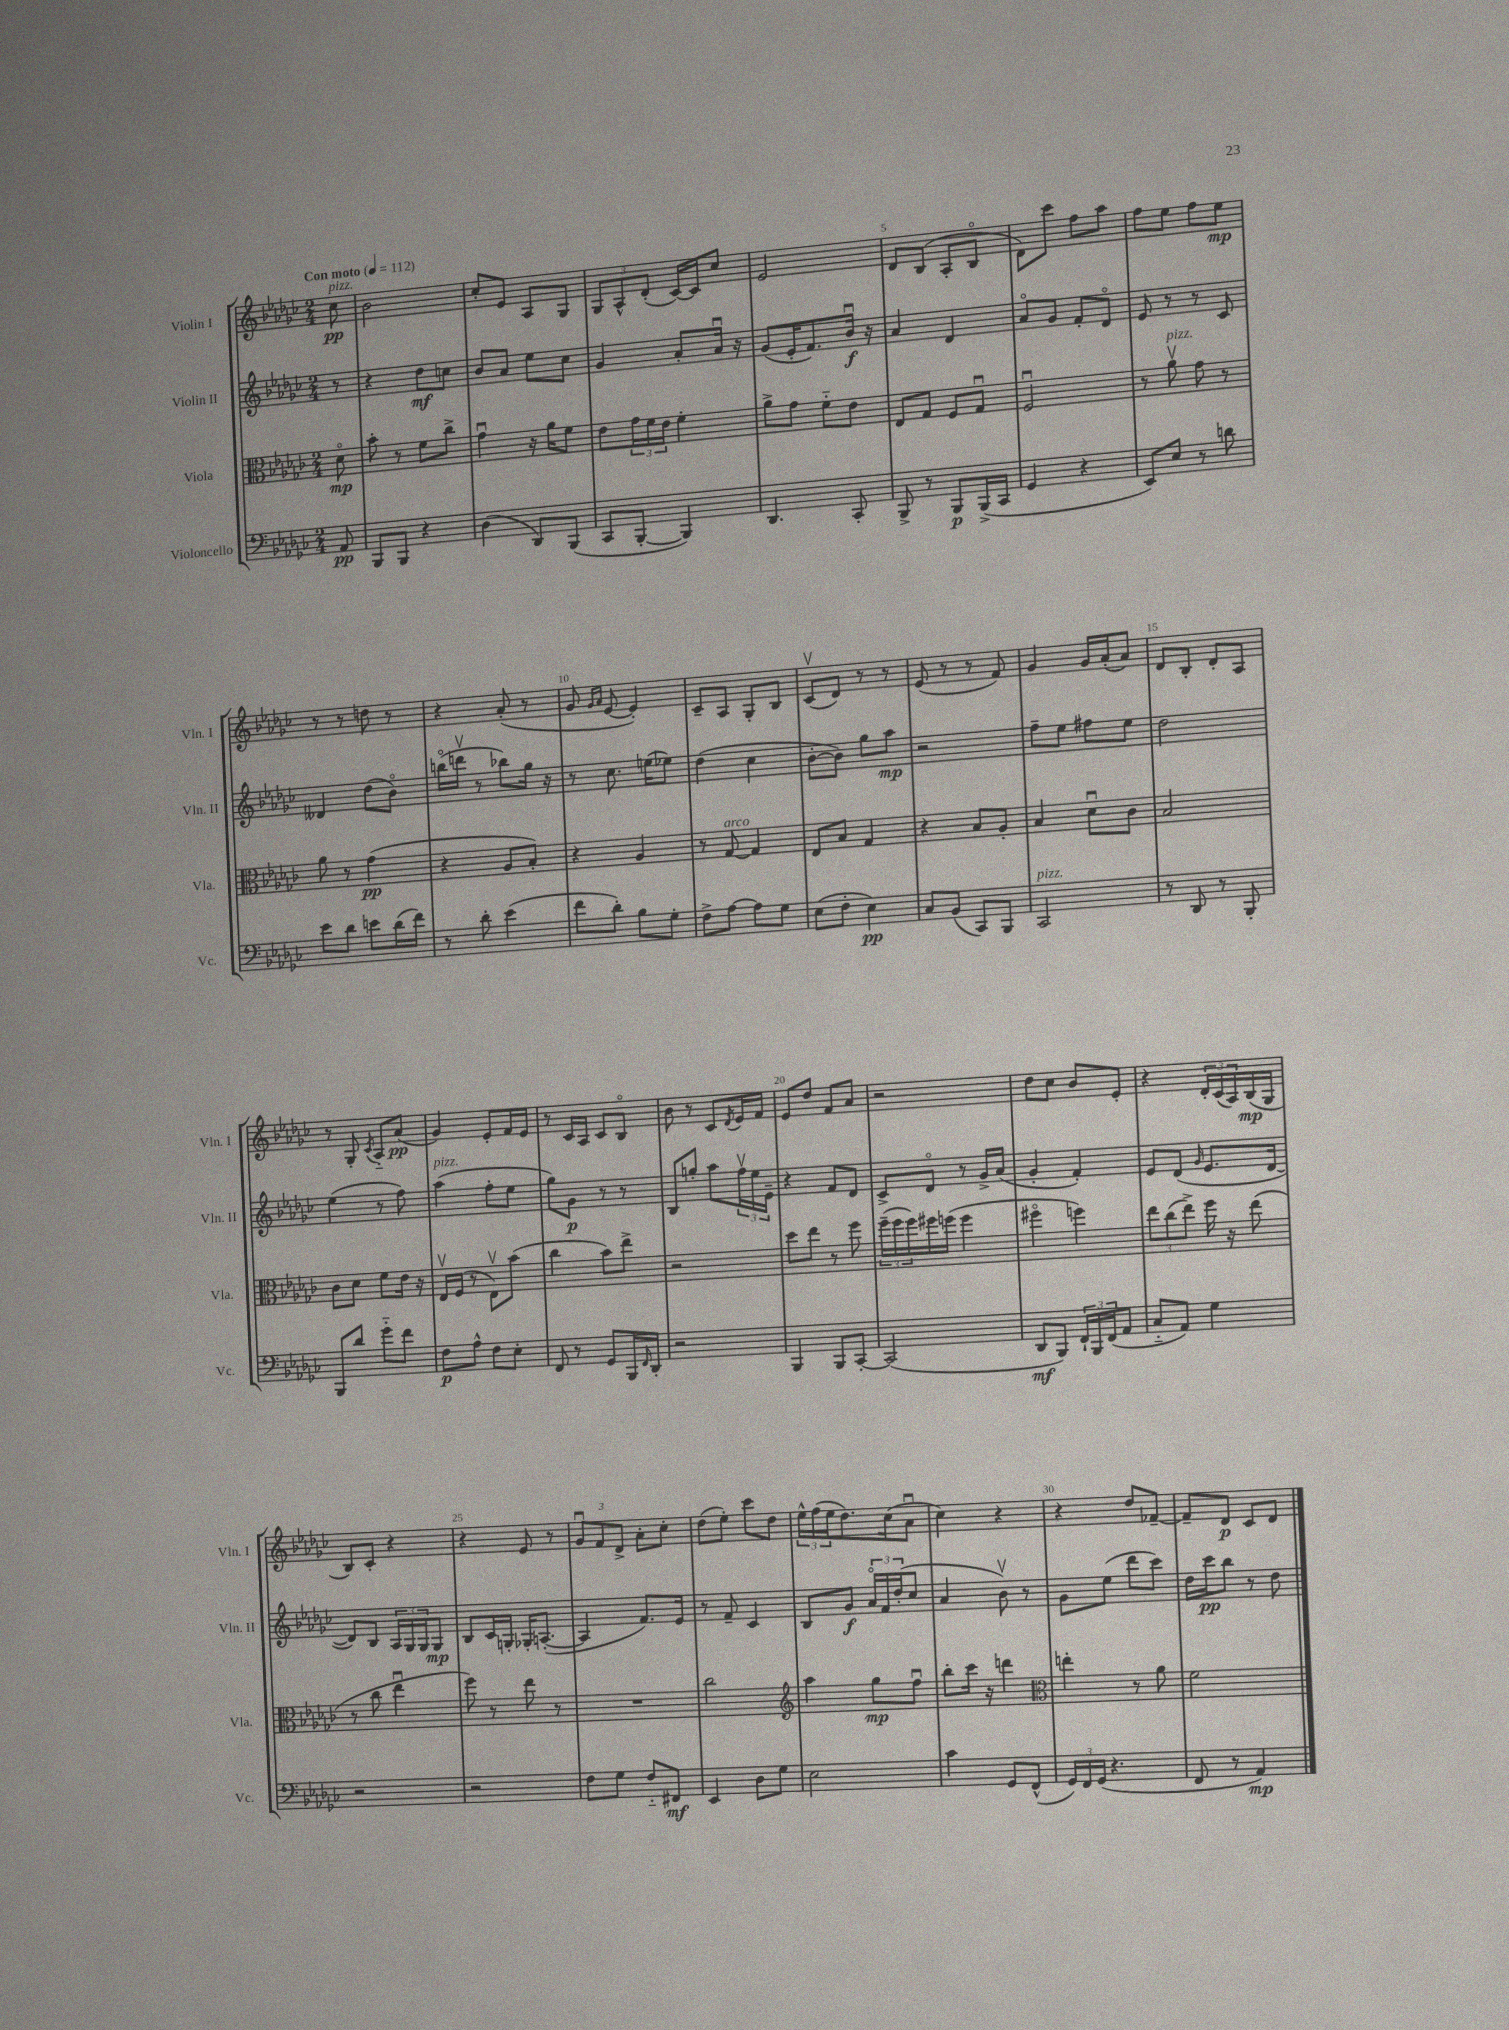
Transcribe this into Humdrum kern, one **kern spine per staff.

**kern	**dynam	**kern	**dynam	**kern	**dynam	**kern	**dynam
*part4	*part4	*part3	*part3	*part2	*part2	*part1	*part1
*staff4	*staff4	*staff3	*staff3	*staff2	*staff2	*staff1	*staff1
*I"Violoncello	*	*I"Viola	*	*I"Violin II	*	*I"Violin I	*
*I'Vc.	*	*I'Vla.	*	*I'Vln. II	*	*I'Vln. I	*
*clefF4	*	*clefC3	*	*clefG2	*	*clefG2	*
*k[b-e-a-d-g-c-]	*	*k[b-e-a-d-g-c-]	*	*k[b-e-a-d-g-c-]	*	*k[b-e-a-d-g-c-]	*
*M2/4	*	*M2/4	*	*M2/4	*	*M2/4	*
*MM112	*	*MM112	*	*MM112	*	*MM112	*
=	=	=	=	=	=	=	=
!	!	!	!	!	!	!LO:TX:a:B:t=Con moto	!
!	!	!	!	!	!	!LO:TX:a:i:t=pizz.	!
8AA-/	pp	8d-\	mp	8r	.	8cc-\	pp
=1	=1	=1	=1	=1	=1	=1	=1
8BBB-/L	.	8b-'\	.	4r	.	2b-\	.
8BBB-/J	.	8r	.	.	.	.	.
4r	.	8f\L	.	8dd-\L	mf	.	.
.	.	8cc-^\J	.	8ccn\J	.	.	.
=2	=2	=2	=2	=2	=2	=2	=2
(4D-\	.	4g-u\	.	8b-/L	.	8cc-'/L	.
.	.	.	.	8a-/J	.	8e-/J	.
8DD-/L)	.	16r	.	8ee-\L	.	8A-/L	.
.	.	16a-\KL	.	.	.	.	.
(8BBB-/J	.	8f\J	.	8cc-\J	.	8G-/J	.
=3	=3	=3	=3	=3	=3	=3	=3
8CC-/L	.	8e-\L	.	4g-/	.	12G-/L	.
.	.	.	.	.	.	12A-^^/	.
[8BBB-'/J	.	24g-\L	.	.	.	.	.
.	.	24f\	.	.	.	(12d-'/J	.
.	.	24e-\JJ	.	.	.	.	.
4BBB-/])	.	4f'\	.	8a-'/L	.	[16c-/LL)	.
.	.	.	.	.	.	16c-/J]	.
.	.	.	.	16a-u/Jk	.	8cc-/J	.
.	.	.	.	16r	.	.	.
=4	=4	=4	=4	=4	=4	=4	=4
4.DD-/	.	8a-^\L	.	(8g-/L	.	2e-/	.
.	.	8g-\J	.	16e-'/K	.	.	.
.	.	.	.	8.f/)	.	.	.
.	.	8f\L	.	.	.	.	.
8CC-'/	.	8e-\J	.	16b-u/Jk	f	.	.
.	.	.	.	16r	.	.	.
=5	=5	=5	=5	=5	=5	=5	=5
8BBB-^/	.	8E-/L	.	4a-/	.	8d-/L	.
8r	.	8G-/J	.	.	.	(8B-/J	.
8BBB-/L	p	8F/L	.	4d-/	.	8A-'/L	.
(16BBB-^/L	.	8G-u/J	.	.	.	8B-/J	.
16CC-/JJ	.	.	.	.	.	.	.
=6	=6	=6	=6	=6	=6	=6	=6
4GG-/	.	2Fu/	.	8a-/L	.	8d-\L)	.
.	.	.	.	8g-/J	.	8ccc-\J	.
4r	.	.	.	8f'/L	.	8ff\L	.
.	.	.	.	8d-/J	.	8aa-\J	.
=7	=7	=7	=7	=7	=7	=7	=7
8EE-/L)	.	8r	.	8e-/	.	8ff\L	.
!	!	!LO:TX:a:i:t=pizz.	!	!	!	!	!
8E-/J	.	8a-v\	.	8r	.	8ee-\J	.
8r	.	8g-\	.	8r	.	8ff\L	.
8dn\	.	8r	.	8c-/	.	8ee-\J	mp
!!LO:LB:g=z
=8	=8	=8	=8	=8	=8	=8	=8
8e-\L	.	8a-\	.	4d--X/	.	8r	.
8d-\J	.	8r	.	.	.	8r	.
8en\L	.	(4g-\	pp	(8dd-\L	.	8ddn\	.
(16d-\L	.	.	.	8b-\J)	.	8r	.
16f\JJ)	.	.	.	.	.	.	.
=9	=9	=9	=9	=9	=9	=9	=9
8r	.	4r	.	(16bbn\LL	.	4r	.
.	.	.	.	16dddnv\JJ	.	.	.
8d-'\	.	.	.	8r	.	.	.
(4e-\	.	8A-/L	.	8bb-X\L)	.	(8a-'/	.
.	.	8B-'/J)	.	16gg-\Jk	.	8r	.
.	.	.	.	16r	.	.	.
=10	=10	=10	=10	=10	=10	=10	=10
8f\L	.	4r	.	8r	.	8g-/	.
.	.	.	.	.	.	16qqg-/LL	.
.	.	.	.	.	.	16qqa-/JJ	.
8d-'\J)	.	.	.	8.cc-\	.	[8e-/	.
8B-\L	.	4A-/	.	.	.	4e-'/])	.
.	.	.	.	(16een\KL	.	.	.
8G-'\J	.	.	.	8ee-X\J)	.	.	.
=11	=11	=11	=11	=11	=11	=11	=11
8F^\L	.	8r	.	(4dd-\	.	8c-~/L	.
!	!	!LO:TX:a:i:t=arco	!	!	!	!	!
[8A-\J	.	[8G-/	.	.	.	8A-/J	.
8A-\L]	.	4G-/]	.	4cc-\	.	8G-'/L	.
8G-\J	.	.	.	.	.	8B-/J	.
=12	=12	=12	=12	=12	=12	=12	=12
(8E-\L	.	8E-/L	.	[8b-'\L	.	(8c-v/L	.
8F'\J	.	8B-/J	.	8b-\J])	.	8d-/J)	.
4E-\)	pp	4G-/	.	8gg-\L	.	8r	.
.	.	.	.	8aa-\J	mp	8r	.
=13	=13	=13	=13	=13	=13	=13	=13
8C-/L	.	4r	.	2r	.	(8e-/	.
(8BB-/J	.	.	.	.	.	8r	.
8CC-/L)	.	8B-/L	.	.	.	8r	.
8BBB-/J	.	8A-'/J	.	.	.	8f/)	.
=14	=14	=14	=14	=14	=14	=14	=14
!LO:TX:a:i:t=pizz.	!	!	!	!	!	!	!
2CC-/	.	4B-/	.	8ff~\L	.	4g-/	.
.	.	.	.	8ee-\J	.	.	.
.	.	8d-u\L	.	8ff#X\L	.	16g-/LL	.
.	.	.	.	.	.	(16a-'/J	.
.	.	8c-\J	.	8ee-\J	.	8a-/J)	.
=15	=15	=15	=15	=15	=15	=15	=15
8r	.	2B-/	.	2dd-\	.	8d-/L	.
8DD-/	.	.	.	.	.	8B-'/J	.
8r	.	.	.	.	.	8d-'/L	.
8BBB-'/	.	.	.	.	.	8A-/J	.
!!LO:LB:g=z
=16	=16	=16	=16	=16	=16	=16	=16
8BBB-/L	.	8c-\L	.	(4ee-\	.	8r	.
8d-/J	.	8d-\J	.	.	.	8G-'/	.
.	.	.	.	.	.	8qc-/	.
8g-\L	.	8f\L	.	8r	.	8A-/L	.
8f\J	.	16e-\Jk	.	8ff\)	.	(8a-/J	pp
.	.	16r	.	.	.	.	.
=17	=17	=17	=17	=17	=17	=17	=17
!	!	!	!	!LO:TX:a:i:t=pizz.	!	!	!
8F\L	p	16E-v/LL	.	(4aa-\	.	4g-/)	.
.	.	(16F/JJ	.	.	.	.	.
8A-^^\J	.	8r	.	.	.	.	.
8F\L	.	8E-v\L)	.	8ff'\L	.	8e-'/L	.
8E-'\J	.	(8b-\J	.	8ee-\J	.	16f/L	.
.	.	.	.	.	.	16e-/JJ	.
=18	=18	=18	=18	=18	=18	=18	=18
8FF/	.	4cc-\	.	8gg-\L)	.	8r	.
8r	.	.	.	8g-\J	p	16c-/LL	.
.	.	.	.	.	.	16A-/JJ	.
8GG-/L	.	8b-\L)	.	8r	.	8c-/L	.
16BBB-/L	.	8ee-^\J	.	8r	.	8B-/J	.
16qqFF/	.	.	.	.	.	.	.
16DD-'/JJ	.	.	.	.	.	.	.
=19	=19	=19	=19	=19	=19	=19	=19
2r	.	2r	.	8B-/L	.	8b-\	.
.	.	.	.	8ggn'/J	.	8r	.
.	.	.	.	8aa-\L	.	8c-/L	.
.	.	.	.	.	.	8qd-/	.
.	.	.	.	24ffv\L	.	16e-/L	.
.	.	.	.	24ee-\	.	.	.
.	.	.	.	.	.	16f/JJ	.
.	.	.	.	24e-~\JJ	.	.	.
=20	=20	=20	=20	=20	=20	=20	=20
4BBB-/	.	8dd-\L	.	4r	.	8e-/L	.
.	.	8ee-\J	.	.	.	8dd-/J	.
8BBB-/L	.	8r	.	8f/L	.	8f/L	.
[8CC-'/J	.	8ff\	.	8d-/J	.	8a-/J	.
=21	=21	=21	=21	=21	=21	=21	=21
(2CC-/]	.	(24ff~\LL	.	8c-^/L	.	2r	.
.	.	24ff\	.	.	.	.	.
.	.	24ff\)	.	.	.	.	.
.	.	16ff#X\	.	8d-/J	.	.	.
.	.	(16ffn\JJ	.	.	.	.	.
.	.	4ff\	.	8r	.	.	.
.	.	.	.	16g-^/LL	.	.	.
.	.	.	.	(16a-/JJ	.	.	.
=22	=22	=22	=22	=22	=22	=22	=22
8DD-/L	mf	4ff#X\	.	4g-'/	.	8dd-\L	.
8BBB-/J)	.	.	.	.	.	8cc-\J	.
24FF`/LL	.	4ffn\)	.	4f'/)	.	8b-/L	.
24BBB-/	.	.	.	.	.	.	.
(24FF/J	.	.	.	.	.	.	.
8AA-/J	.	.	.	.	.	8e-'/J	.
=23	=23	=23	=23	=23	=23	=23	=23
8C-/L	.	12ee-\L	.	8e-/L	.	4r	.
.	.	(12cc-\	.	.	.	.	.
8AA-/J)	.	.	.	(8d-/J	.	.	.
.	.	12ee-^\J)	.	.	.	.	.
.	.	.	.	16qqg-/	.	.	.
4G-\	.	16ff\	.	8.e-/L	.	24d-'/LL	.
.	.	.	.	.	.	(24c-/	.
.	.	16r	.	.	.	.	.
.	.	.	.	.	.	24A-/)	.
.	.	(8ee-\	.	.	.	(16B-/	mp
.	.	.	.	[16d-/Jk	.	16G-/JJ	.
!!LO:LB:g=z
=24	=24	=24	=24	=24	=24	=24	=24
2r	.	8r	.	8d-/L])	.	8B-/L)	.
.	.	8cc-\	.	8B-/J	.	8c-'/J	.
.	.	4ee-u\	.	24A-/LL	.	4r	.
.	.	.	.	24G-/	.	.	.
.	.	.	.	24G-/J	.	.	.
.	.	.	.	8G-/J	mp	.	.
=25	=25	=25	=25	=25	=25	=25	=25
2r	.	8ff\)	.	8B-/L	.	4r	.
.	.	8r	.	16c-/L	.	.	.
.	.	.	.	16Gn'/JJ	.	.	.
.	.	8ee-\	.	16G-X'/KL	.	8e-/	.
.	.	.	.	([8.An'/J	.	.	.
.	.	8r	.	.	.	8r	.
=26	=26	=26	=26	=26	=26	=26	=26
8F\L	.	2r	.	4A/]	.	12g-u/L	.
.	.	.	.	.	.	12f/	.
8G-\J	.	.	.	.	.	.	.
.	.	.	.	.	.	12d-^/J	.
8F/L	.	.	.	8.f/L)	.	8a-'\L	.
8FF#X/J	mf	.	.	.	.	8cc-'\J	.
.	.	.	.	16e-/Jk	.	.	.
=27	=27	=27	=27	=27	=27	=27	=27
4EE-/	.	2cc-\	.	8r	.	(8dd-\L	.
.	.	.	.	8f~/	.	8ee-'\J)	.
8D-\L	.	.	.	4c-/	.	8ccc-\L	.
8G-\J	.	.	.	.	.	8dd-\J	.
=28	=28	=28	=28	=28	=28	=28	=28
*	*	*clefG2	*	*	*	*	*
2E-\	.	4aa-\	.	8B-/L	.	24ee-^^\LL	.
.	.	.	.	.	.	(24ff\	.
.	.	.	.	.	.	24ee-\J	.
.	.	.	.	8g-/J	f	8.dd-\)	.
.	.	8gg-\L	mp	24a-/LL	.	.	.
.	.	.	.	24f/	.	.	.
.	.	.	.	.	.	(16cc-\k	.
.	.	.	.	(24dd-'/J	.	.	.
.	.	8ffu\J	.	8cc-/J	.	8a-u\J	.
=29	=29	=29	=29	=29	=29	=29	=29
4c-\	.	8bb-'\L	.	4a-/	.	4cc-\)	.
.	.	16ccc-\Jk	.	.	.	.	.
.	.	16r	.	.	.	.	.
8GG-/L	.	4dddn\	.	8b-v\)	.	4r	.
(8FF^^/J	.	.	.	8r	.	.	.
=30	=30	=30	=30	=30	=30	=30	=30
*	*	*clefC3	*	*	*	*	*
24GG-/LL)	.	4een'\	.	8g-\L	.	4r	.
24FF/	.	.	.	.	.	.	.
(24GG-/JJ	.	.	.	.	.	.	.
4.r	.	.	.	(8ee-\J	.	.	.
.	.	8r	.	8ddd-\L	.	8dd-/L	.
.	.	8a-\	.	8ccc-\J)	.	[8f-X~/J	.
=31	=31	=31	=31	=31	=31	=31	=31
8FF/	.	2f\	.	16dd-\LL	.	8f-~/L]	.
.	.	.	.	16ccc-\J	pp	.	.
8r	.	.	.	8bb-\J	.	8d-/J	p
4AA-/)	mp	.	.	8r	.	8c-/L	.
.	.	.	.	8dd-\	.	8d-/J	.
==	==	==	==	==	==	==	==
*-	*-	*-	*-	*-	*-	*-	*-
